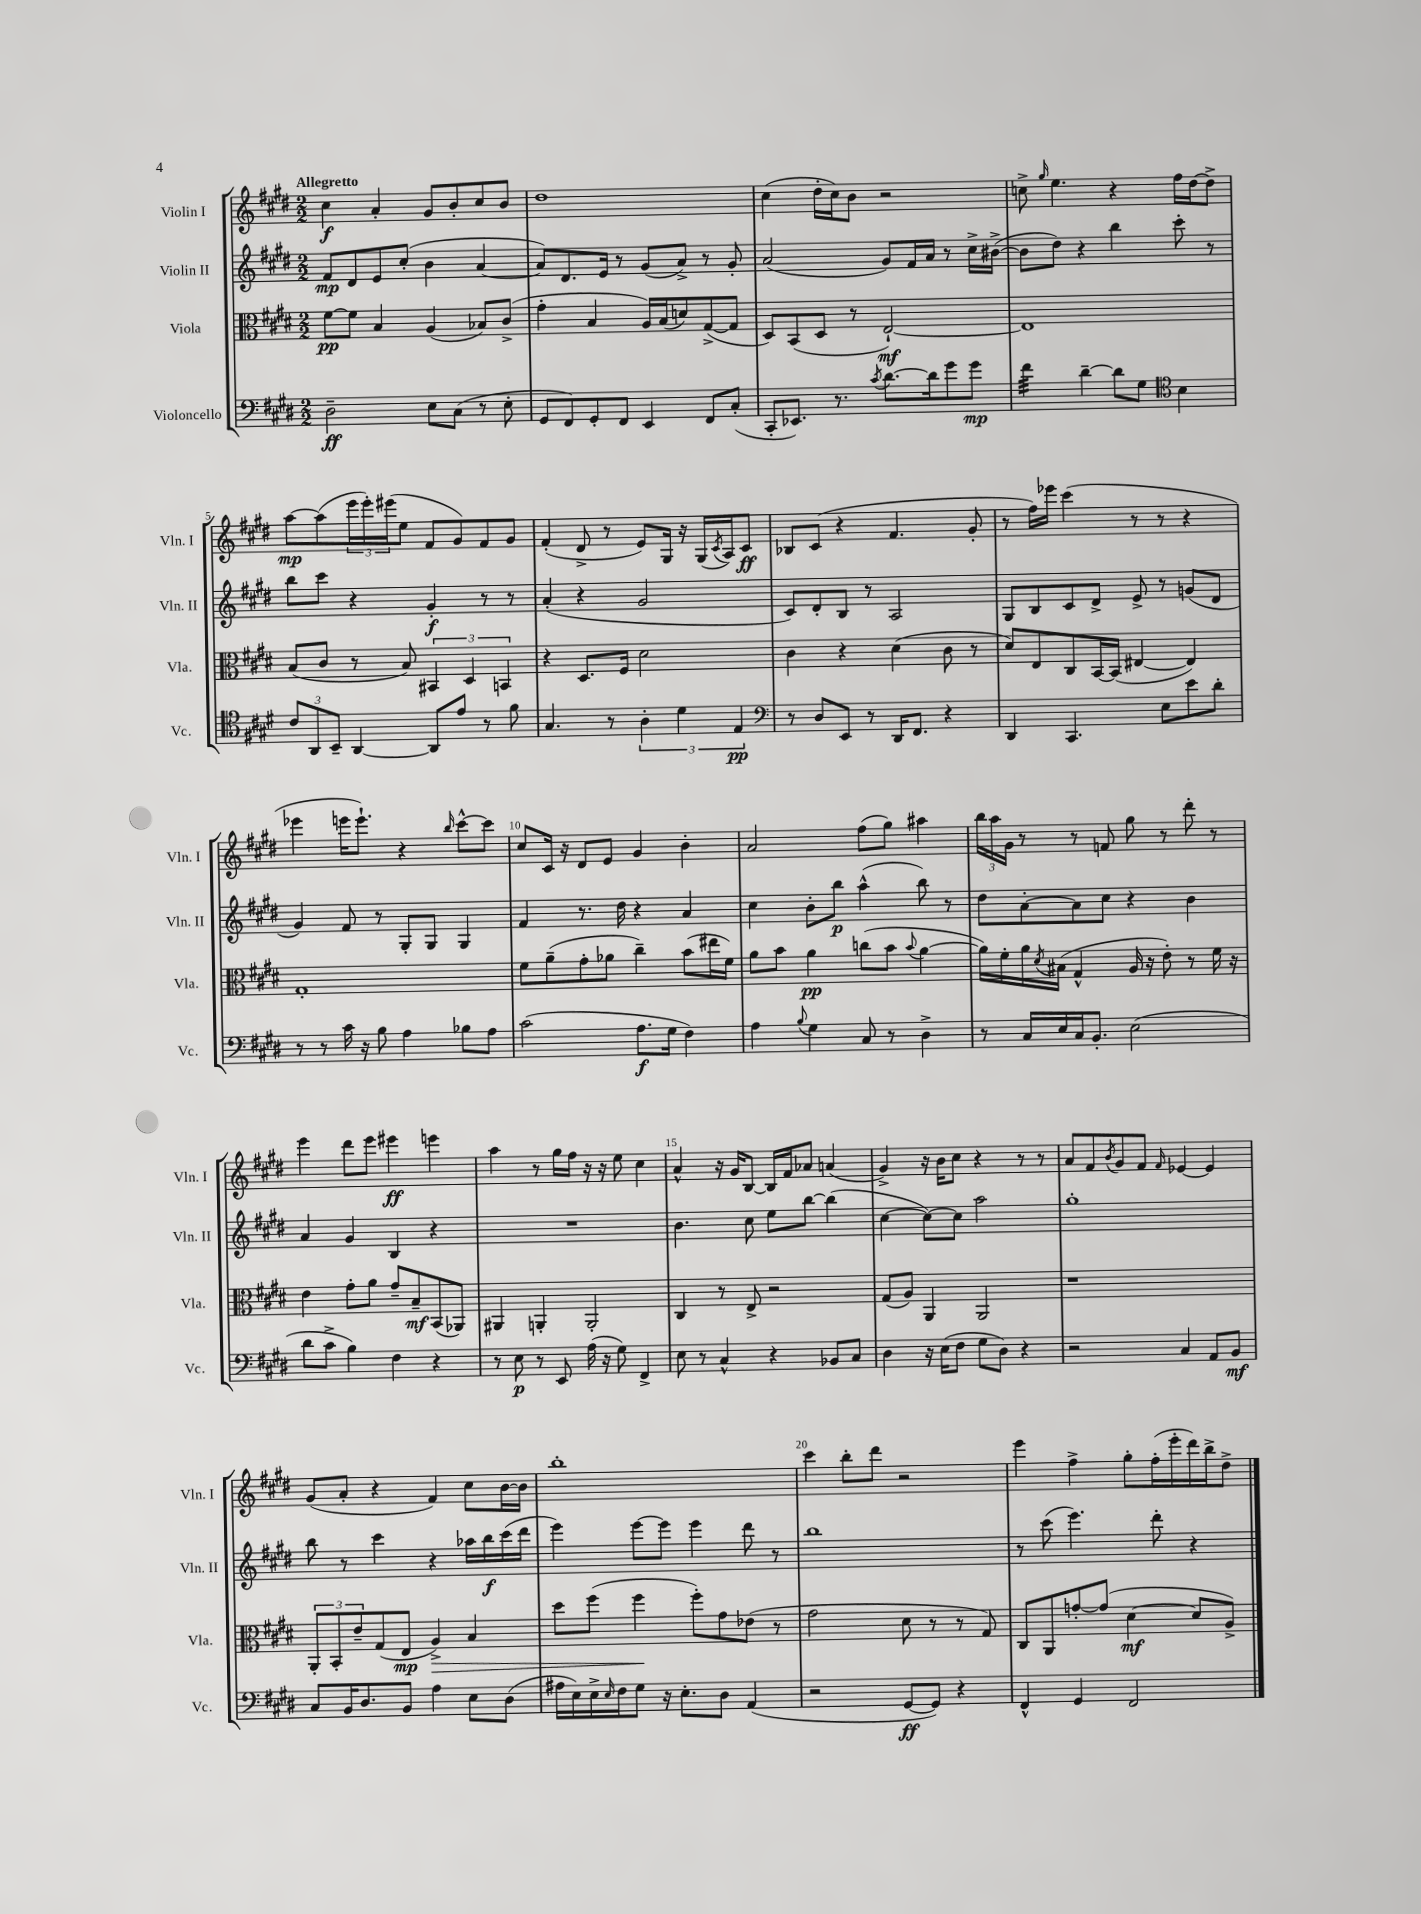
<<
\new StaffGroup <<
\new Staff = "s0" \with { instrumentName = "Violin I" shortInstrumentName = "Vln. I" } {
    \clef treble \key e \major \numericTimeSignature \time 2/2 \tempo "Allegretto"
    cis''4\f a'4-. gis'8 b'8-. cis''8 b'8 |
    dis''1 |
    cis''4( dis''16-. cis''16) b'8 r2 |
    c''8-> \grace { gis''16 } e''4. r4 fis''16 dis''16~ dis''8-> |
    a''8~\mp a''8( \tuplet 3/2 { e'''16 e'''16-.) eis'''16( } e''8 fis'8 gis'8) fis'8 gis'8 |
    fis'4-.( dis'8-> r8 e'8) gis16 r16 gis16( \acciaccatura { cis'8 } a16) cis'8\ff |
    bes8 cis'8( r4 fis'4. gis'8-. |
    r8 fis''16) ees'''16 cis'''4( r8 r8 r4 |
    ees'''4 e'''16 e'''8.-!) r4 \grace { b''16 } cis'''8~-^ cis'''8 |
    cis''8 cis'16 r16 dis'8 e'8 gis'4 b'4-. |
    a'2 fis''8( gis''8) ais''4 |
    \tuplet 3/2 { b''16 a''16 gis'16 } r8 r8 f'8 gis''8 r8 dis'''8-. r8 |
    e'''4 dis'''8 e'''8 eis'''4\ff e'''4 |
    a''4 r8 gis''16 fis''16 r16 r16 e''8 cis''4 |
    a'4-^ r16 gis'16 b8~ b16 fis'16 aes'8 a'4( |
    gis'4->) r16 b'16 cis''8 r4 r8 r8 |
    a'8 fis'8 \acciaccatura { b'8 } gis'8 fis'8 \grace { fis'16 } ees'4~ ees'4 |
    gis'8( a'8-. r4 fis'4) cis''8 b'16~ b'16 |
    b''1-. |
    cis'''4 b''8-. dis'''8 r2 |
    e'''4 fis''4-> gis''8-. fis''16-.( e'''16-. dis'''16) b''16-> dis''8-> \bar "|." |
}
\new Staff = "s1" \with { instrumentName = "Violin II" shortInstrumentName = "Vln. II" } {
    \clef treble \key e \major \numericTimeSignature \time 2/2
    fis'8\mp dis'8 e'8 cis''8-.( b'4 a'4~ |
    a'8) dis'8. e'16 r8 gis'8( a'8->) r8 gis'8-. |
    a'2( gis'8) fis'16 a'16 r8 cis''16-> bis'16~->( |
    bis'8 dis''8) r4 b''4 cis'''8-. r8 |
    b''8 cis'''8 r4 gis'4-.\f r8 r8 |
    a'4-.( r4 gis'2 |
    cis'8) dis'8-. b8 r8 a2 |
    gis8 b8 cis'8 dis'8-> e'8-> r8 g'8( dis'8 |
    gis'4) fis'8 r8 gis8-. gis8 gis4 |
    fis'4 r8. dis''16 r4 a'4 |
    cis''4 b'8-. b''8\p a''4-^( b''8) r8 |
    dis''8 a'8~-. a'8 cis''8 r4 b'4 |
    a'4 gis'4 b4 r4 |
    R1 |
    b'4. cis''8 e''8 b''8~ b''4( |
    cis''4~ cis''8~) cis''8 a''2 |
    gis''1-. |
    b''8 r8 cis'''4 r4 aes''16 b''16\f cis'''16( dis'''16 |
    e'''4) e'''8~ e'''8 e'''4 dis'''8 r8 |
    b''1 |
    r8 cis'''8( e'''4.) dis'''8-. r4 \bar "|." |
}
\new Staff = "s2" \with { instrumentName = "Viola" shortInstrumentName = "Vla." } {
    \clef alto \key e \major \numericTimeSignature \time 2/2
    fis'8~\pp fis'8 b4 a4( bes8) cis'8->( |
    gis'4-. b4 a16) b16( d'8) gis8~->( gis8 |
    dis8) b,8( dis8 r8 e2~-!\mf) |
    e1 |
    b8( cis'8 r8 b8) \tuplet 3/2 { bis,4 dis4 b,4 } |
    r4 dis8. fis16 dis'2 |
    cis'4 r4 dis'4( cis'8 r8 |
    dis'8) e8 cis8 b,16~ b,16( eis4~ eis4) |
    gis1-. |
    fis'8 a'8--( gis'8-. aes'8 cis''4--) b'8( eis''16 fis'16) |
    a'8 b'8 a'4\pp c''8( b'8 \appoggiatura { b'8 } a'4~ |
    a'16) fis'16-. a'16 \acciaccatura { dis'8 } bis16( gis4-^ a16 r16 e'8-.) r8 fis'16 r16 |
    e'4 gis'8-. a'8 gis'8-- b8--\mf b,8( aes,8) |
    ais,4 a,4-. a,2-. |
    cis4 r8 e8-> r2 |
    gis8( a8) a,4 a,2 |
    r1 |
    \tuplet 3/2 { a,8-. b,8-. e'8-- } gis8( e8\mp a4->\>) b4 |
    dis''8 fis''8( fis''4\! fis''8-.) gis'8 ees'8( r8 |
    gis'2 dis'8 r8 r8 gis8) |
    cis8 a,8 g'8~-. g'8( dis'4~\mf dis'8 a8->) \bar "|." |
}
\new Staff = "s3" \with { instrumentName = "Violoncello" shortInstrumentName = "Vc." } {
    \clef bass \key e \major \numericTimeSignature \time 2/2
    dis2--\ff e8 cis8( r8 e8-. |
    gis,8 fis,8) gis,8-. fis,8 e,4 fis,8 cis8-.( |
    cis,8-. ees,8.) r8. \acciaccatura { cis'8 } dis'8.~ dis'16 gis'8 gis'8\mp |
    fis'4:32 dis'4~-- dis'8 gis8 \clef tenor b4 |
    \tuplet 3/2 { cis'8 a,8 b,8-- } a,4~ a,8 e'8 r8 fis'8 |
    gis4. r8 \tuplet 3/2 { a4-. dis'4 e4\pp } |
    \clef bass r8 dis8 e,8 r8 dis,16 fis,8. r4 |
    dis,4 cis,4. e8 e'8 dis'8-. |
    r8 r8 cis'16 r16 b8 a4 bes8 a8 |
    cis'2( a8.\f gis16 fis4) |
    a4 \appoggiatura { b8 } gis4 cis8 r8 dis4-> |
    r8 cis16 e16 cis16 b,8.-. e2( |
    dis'8 cis'8-> b4) fis4 r4 |
    r8 e8\p r8 e,8 a16( r16 gis8) fis,4-> |
    e8 r8 cis4-^ r4 bes,8 cis8 |
    dis4 r16 e16( fis8 gis8 dis8) r4 |
    r2 cis4 a,8 b,8\mf |
    cis8 b,16 dis8. b,8 a4 e8 dis8( |
    ais16 e16) e16-> \grace { e16 } fis16 gis8 r16 e8.-. dis8 a,4( |
    r2 gis,8~\ff gis,8) r4 |
    fis,4-^ gis,4 fis,2 \bar "|." |
}
>>
>>
\layout { \context { \Score \override BarNumber.break-visibility = ##(#f #t #t) barNumberVisibility = #(every-nth-bar-number-visible 5) } }
